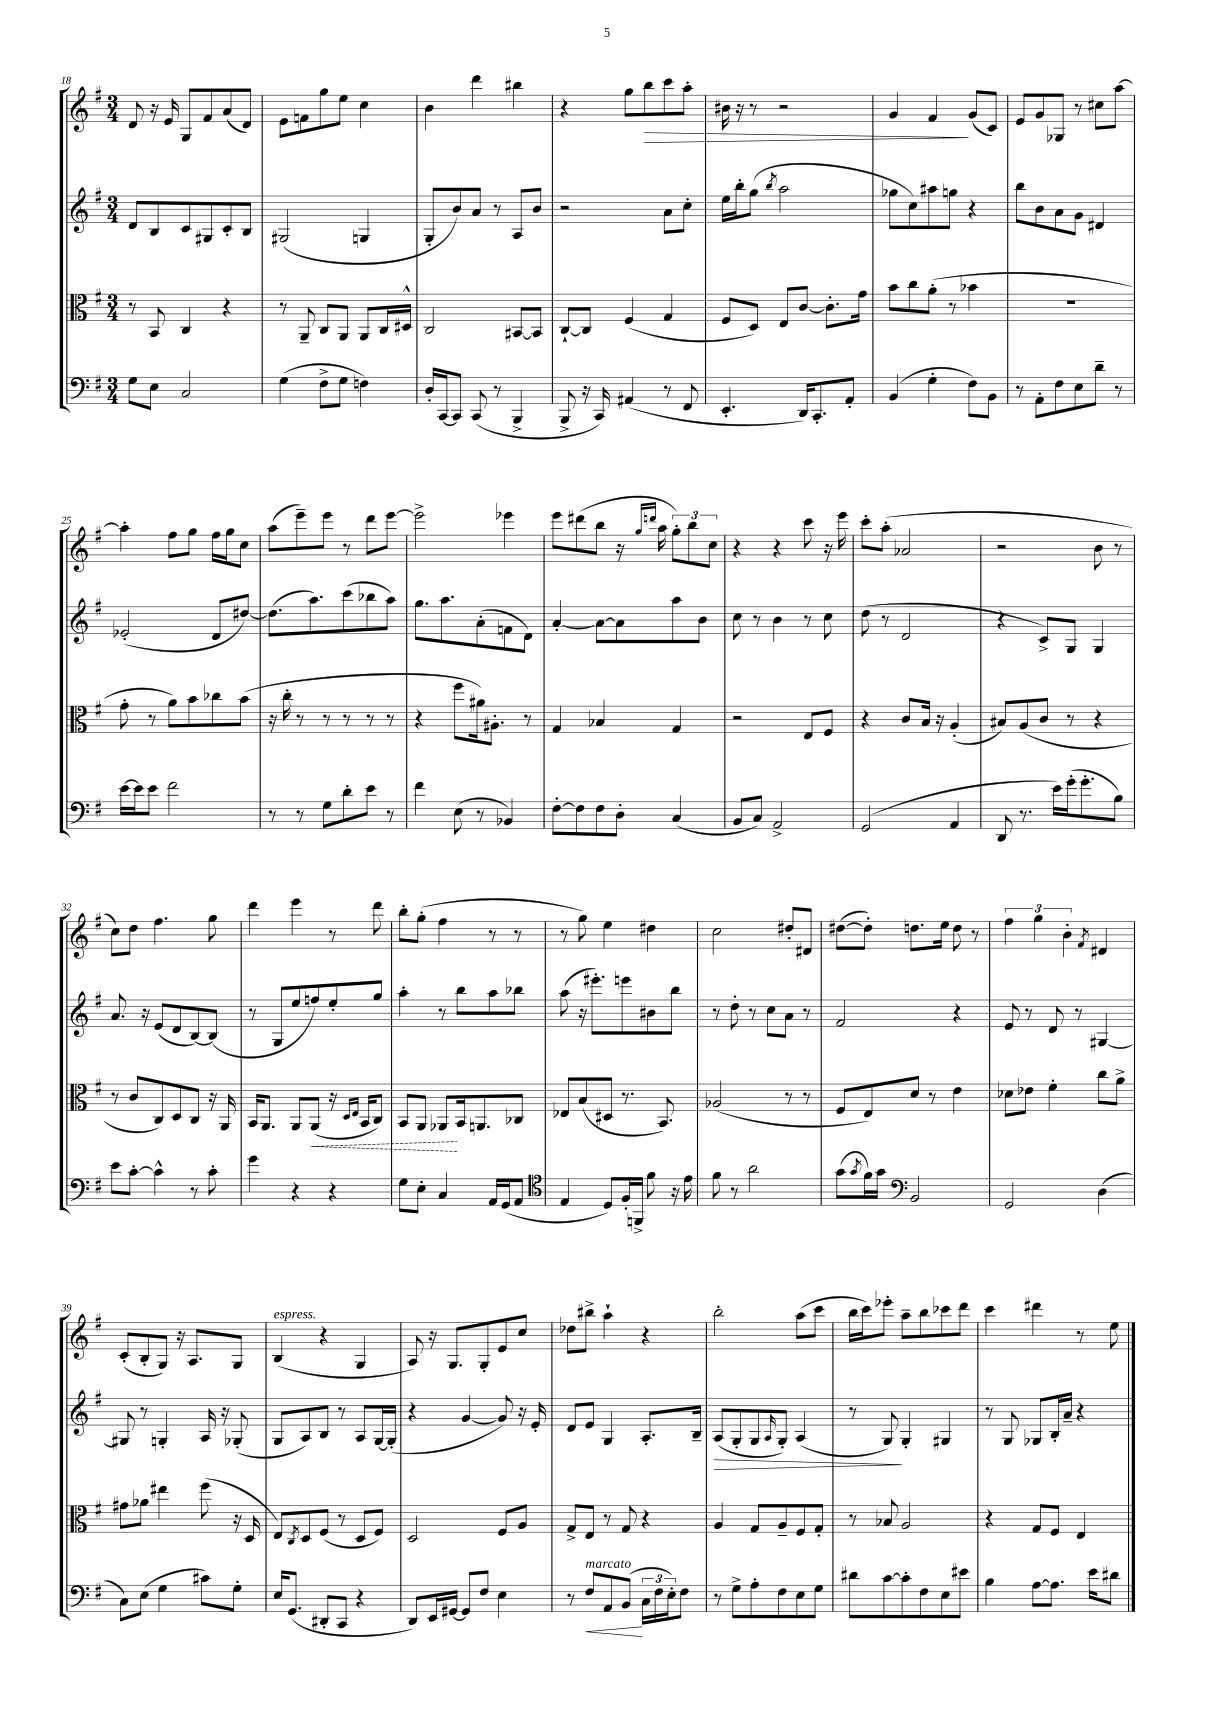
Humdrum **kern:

**kern	**kern	**kern	**kern
*staff4	*staff3	*staff2	*staff1
*clefF4	*clefC3	*clefG2	*clefG2
*k[f#]	*k[f#]	*k[f#]	*k[f#]
*M3/4	*M3/4	*M3/4	*M3/4
8G	8r	8d	8d
8E	8BB	8B	16r
.	.	.	16e
2C	4C	8c	8G
.	.	8G#	8f#
.	4r	8c'	(8a
.	.	8B	8d)
=	=	=	=
(4G	8r	(2G#	8e
.	8AA~	.	8f
8F#^	8C	.	8gg
8G	8AA	.	8ee
4F)	8AA	4G	4cc
.	16C	.	.
.	16D#^^	.	.
=	=	=	=
16D'	2C	8G'	4b
[16CC	.	.	.
8CC]	.	8b)	.
(8CC	.	8a	4ddd
8r	.	8r	.
4BBB^	[8BB#	8A	4bb#
.	8BB#]	8b	.
=	=	=	=
8BBB^	[8C`	2r	4r
16r	8C]	.	.
16CC)	.	.	.
(4AA#	(4F#	.	8gg
.	.	.	8bb
8r	4G	8a	8ccc
8FF#	.	8cc'	8aa'
=	=	=	=
4.EE'	8F#	16ee	16b#
.	.	16bb'	16r
.	8D)	(8gg	8r
.	.	8qbb	.
.	8E	2aa	2r
16DD)	[8c	.	.
8.CC'	.	.	.
.	8.c']	.	.
8AA'	.	.	.
.	16g	.	.
=	=	=	=
(4BB	8b	8gg-	4g
.	8cc	8cc)	.
4G'	(8a'	8aa#	4f#
.	8r	8gg	.
8F#)	4b-	4r	(8g
8BB	.	.	8c)
=	=	=	=
8r	2.r	8bb	8e
8AA'	.	8b	8g
8F#	.	8a	8G-
8E	.	8g	8r
8d~	.	4d#	8cc#
8r	.	.	[8aa
=	=	=	=
[16e	8g'	(2e-'	4aa']
16e]	.	.	.
8e	8r	.	.
2f#	8a)	.	8ff#
.	8b	.	8gg
.	8cc-	8d	16ff#
.	.	.	16gg
.	(8b	[8dd#)	8cc
=	=	=	=
8r	16r	(8.dd#]	(8aa
.	16cc'	.	.
8r	8r	.	8eee~)
.	.	8.aa)	.
8G	8r	.	8eee
8d'	8r	(8ccc	8r
8e	8r	8bb-	8ddd
8r	8r	8aa)	[8eee
=	=	=	=
4f#	4r	8.gg	2eee^]
.	.	8.aa	.
(8E	8ff#	.	.
8r	16a#)	(8a'	.
.	8.A#'	.	.
4BB-)	.	8f	4eee-
.	8r	8d)	.
=	=	=	=
[8F#'	4G	[4a'	8eee
8F#]	.	.	(8ddd#
8F#	4B-	8a_	8bb
8D'	.	8a]	16r
.	.	.	16qqgg
.	.	.	16qqddd
.	.	.	16aa
(4C	4G	8aa	12gg')
.	.	.	12bb
.	.	8b	.
.	.	.	12cc
=	=	=	=
8BB	2r	8cc	4r
8C)	.	8r	.
2AA^	.	4b	4r
.	8E	8r	8ccc
.	8F#	8cc	16r
.	.	.	16eee
=	=	=	=
(2GG	4r	(8dd	8ccc'
.	.	8r	(8aa'
.	8c	2d	2a-
.	16B	.	.
.	16r	.	.
4AA	(4A'	.	.
=	=	=	=
8DD	8B#)	4r	2r
8.r	(8A	.	.
.	8c	8c^)	.
16e)	.	.	.
(16g'	8r	8G	.
8.g'	.	.	.
.	4r	4G	8b
8B)	.	.	8r
=	=	=	=
8e	8r	8.a	8cc)
[8c'	8c	.	8dd
.	.	16r	.
4c^^]	8C)	(8e	4.ff#
.	8D	8d	.
8r	8C	[8B)	.
8c'	16r	(8B]	8gg
.	16AA	.	.
=	=	=	=
4g	16BB	8r	4ddd
.	8.AA	.	.
.	.	8G	.
4r	8AA	8ee	4eee
.	(8AA	8ff)	.
4r	16r	8ee'	8r
.	16qqD	.	.
.	16qqE	.	.
.	16BB	.	.
.	8C)	8gg	8ddd
=	=	=	=
8G	8BB	4aa'	8bb'
8E'	8AA	.	(8gg'
4C	8AA-	8r	4ff#
.	16BB	8bb	.
.	8.AA	.	.
16AA	.	8aa	8r
(16GG	.	.	.
8AA	8C-	8bb-	8r
=	=	=	=
*clefC4	*	*	*
4E	8E-	(8aa	8r
.	(8B	16r	8gg)
.	.	8.eee#')	.
8D)	8D#	.	4ee
16F#'	8.r	8eee	.
16FF^	.	.	.
8f#	.	8b#	4dd#
.	8.BB)	.	.
16r	.	8bb	.
16e	.	.	.
=	=	=	=
8f#	(2A-	8r	2cc
8r	.	8dd'	.
2a	.	8r	.
.	.	8cc	.
.	8r	8a	8dd#'
.	8r	8r	8d#
=	=	=	=
(8g	8F#	2f#	([8dd#
8qg	.	.	.
16f#)	8E)	.	8dd#'])
16g	.	.	.
*clefF4	*	*	*
2BB	8d	.	8.dd
.	8r	.	.
.	.	.	16ee
.	4e	4r	8dd
.	.	.	8r
=	=	=	=
2GG	8d-	8e	6ff#
.	8e-	8r	.
.	.	.	6gg
.	4f#'	8d	.
.	.	.	6b'
.	.	8r	.
.	.	.	8qf#
(4D	8cc	[4G#	4d#
.	8a^	.	.
=	=	=	=
8C)	8g#	8G#]	(8c'
(8E	8a-	8r	8B'
4G	4ee#	4G'	8G)
.	.	.	16r
.	.	.	8.A
8c#)	(8ff#	16A	.
.	.	16r	.
8G'	16r	(8G-'	8G
.	16D	.	.
=	=	=	=
16E	8E)	8G	(4B
(8.GG	.	.	.
.	8qC	.	.
.	8D	8A)	.
8DD#'	(8F#	8B	4r
8CC	8r	8r	.
4r	8D	8A	4G
.	8F#)	[16G	.
.	.	(16G']	.
=	=	=	=
8DD)	2D	4r	8A)
16EE	.	.	16r
[16GG#	.	.	8.G
8GG#]	.	[4g	.
8F#	.	.	8G'
4E	8F#	8g])	8e
.	8A	16r	8cc
.	.	16e'	.
=	=	=	=
8r	8G^	8d	8dd-
8F#	8E	8e	8bb#^
8AA	8r	4G	4aa`
(8BB	8G	.	.
24C	4r	8.A'	4r
24F#	.	.	.
24E')	.	.	.
8F#	.	.	.
.	.	16B~	.
=	=	=	=
8r	4A	(8A	2bb'
8G^	.	8G'	.
8A'	8G	8G	.
.	.	16qqA	.
8F#	8A~	8G')	.
8E	8F#	(4A	(8aa
8G	8G'	.	8ccc
=	=	=	=
8d#	8r	8r	16bb
.	.	.	16ccc)
[8c	8B-	8G)	8eee-'
8c']	2A	4G'	8aa~
8F#	.	.	8bb
8E	.	4G#	8ccc-
8e#	.	.	8ddd
=	=	=	=
4B	4r	8r	4ccc
.	.	8G	.
[8A	8G	8G-	4ddd#
8.A]	8F#	16B'	.
.	.	16a~	.
.	4E	4r	8r
16e	.	.	.
8d#	.	.	8ee
==	==	==	==
*-	*-	*-	*-
